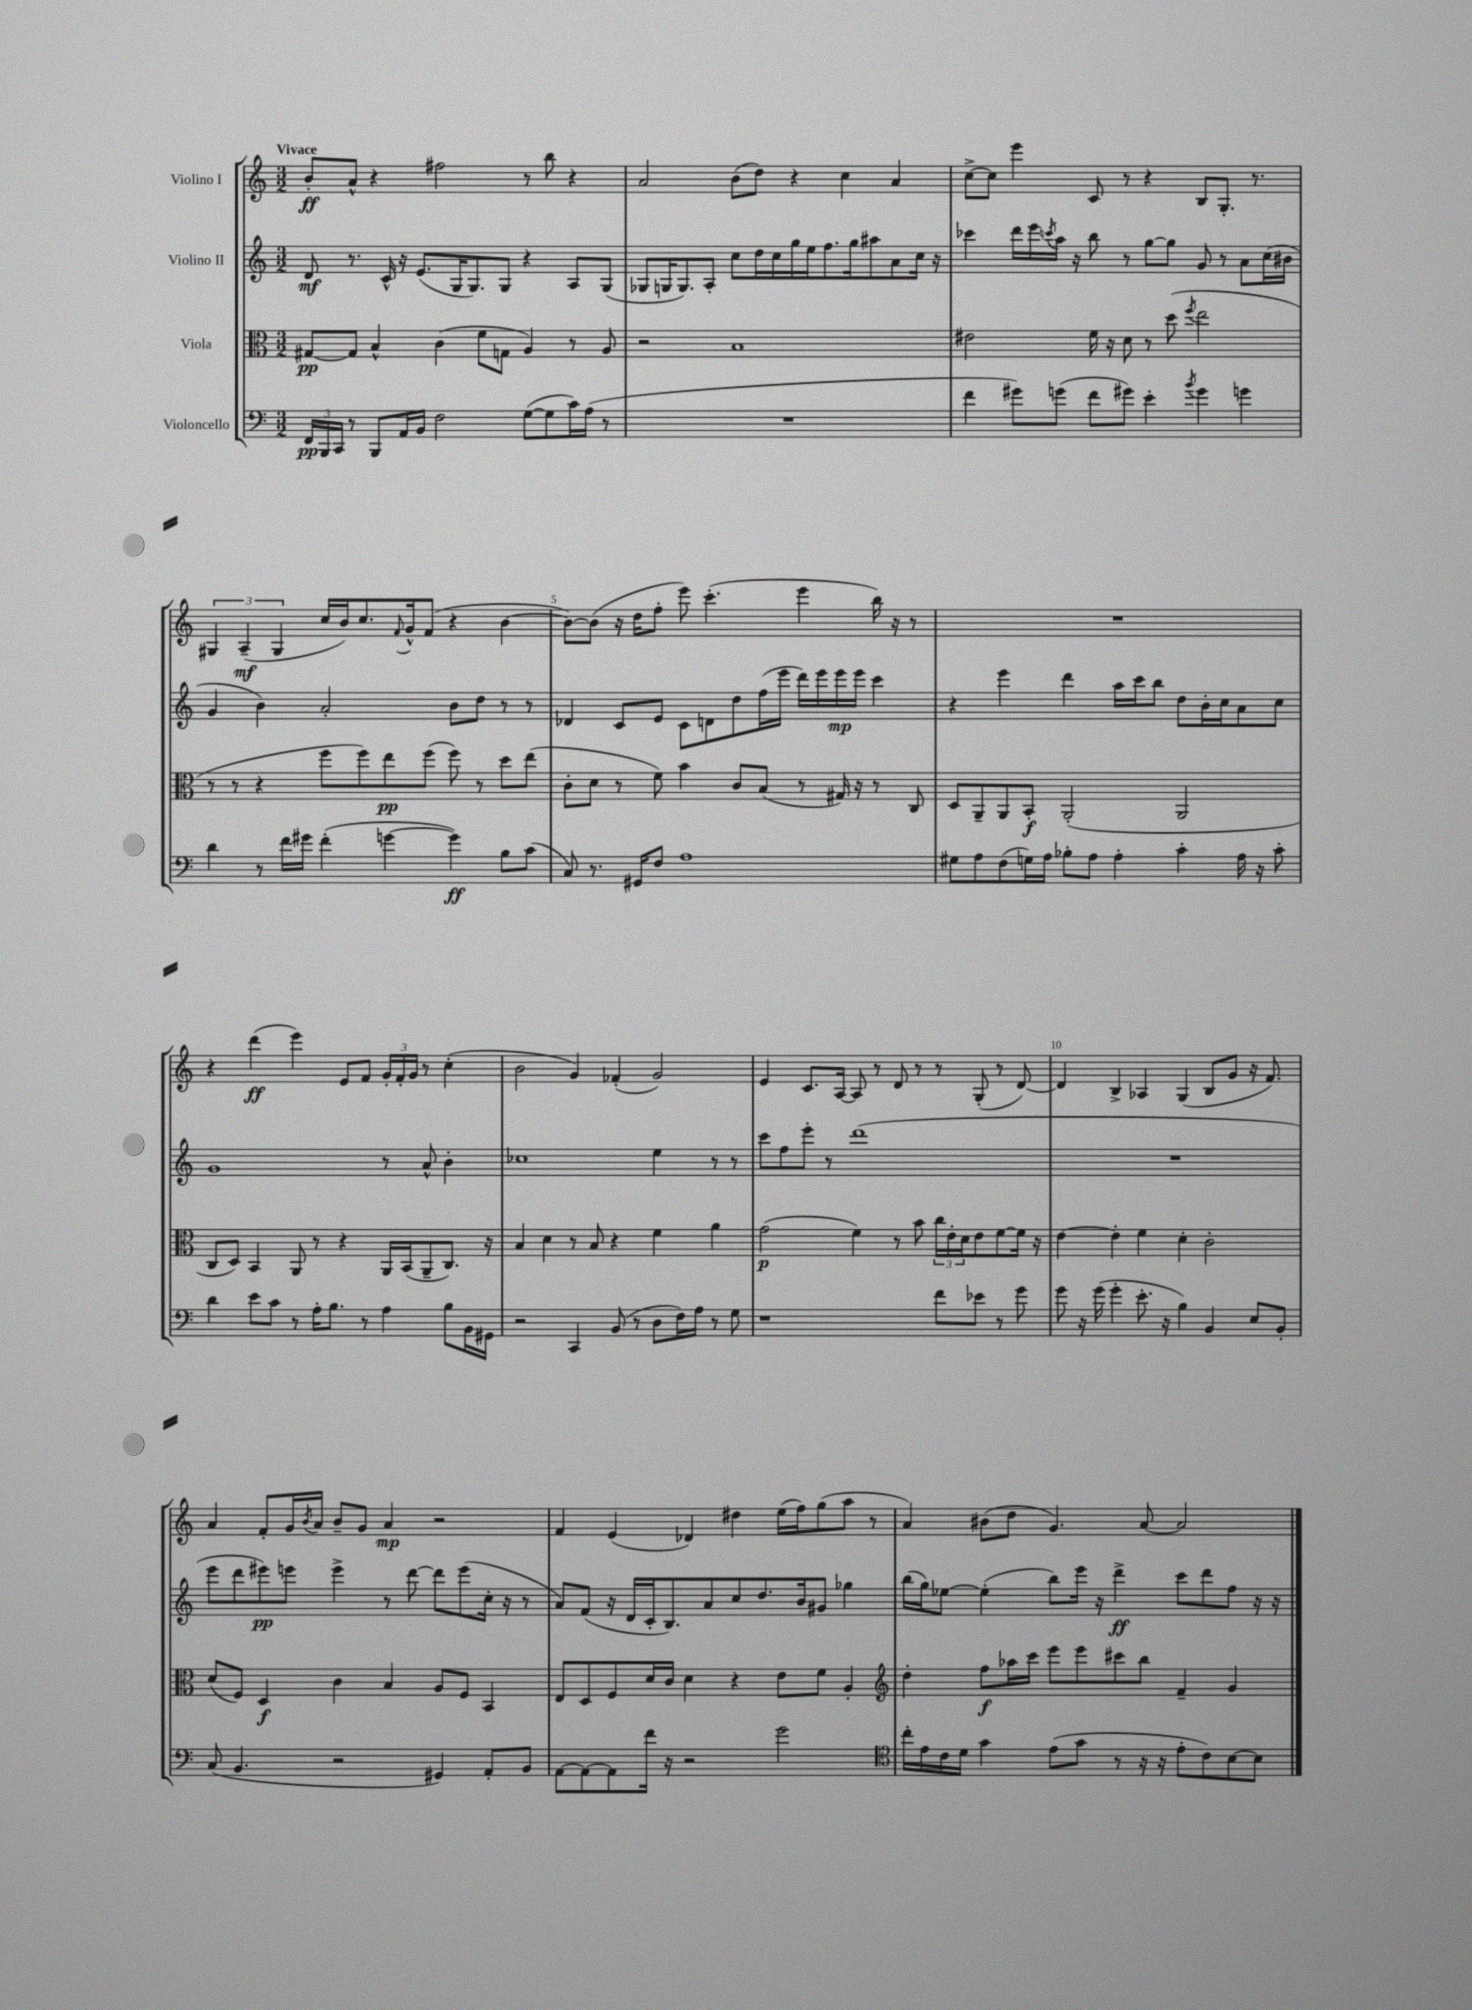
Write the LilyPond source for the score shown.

<<
\new StaffGroup <<
\new Staff = "s0" \with { instrumentName = "Violino I" } {
    \clef treble \key c \major \numericTimeSignature \time 3/2 \tempo "Vivace"
    b'8-.\ff a'8-^ r4 fis''2 r8 b''8 r4 |
    a'2 b'8( d''8) r4 c''4 a'4 |
    c''8~-> c''8 e'''4 c'8 r8 r4 b8 g8.-. r8. |
    \tuplet 3/2 { gis4 a4--\mf( gis4 } c''16 b'16) c''8. \appoggiatura { f'8 } g'16-^ f'8( r4 b'4~ |
    b'8~) b'8( r16 d''16 f''8-. e'''8) c'''4.-.( e'''4 b''16) r16 r8 |
    R1. |
    r4 d'''4\ff( e'''4) e'8 f'8 \tuplet 3/2 { g'16-. f'16-. g'16 } r8 c''4-.( |
    b'2 g'4) fes'4-.( g'2) |
    e'4 c'8. a16~ a8 r8 d'8 r8 r8 g8-.( r8 d'8~) |
    d'4 b4-> aes4 g4( b8 g'8 r16 f'8.) |
    a'4 f'8-. g'16 \acciaccatura { b'8 } a'16 b'8-- g'8 a'4\mp r2 |
    f'4 e'4( des'4) dis''4 e''16( f''16) g''8( a''8 r8 |
    a'4) bis'8( d''8 g'4.) a'8~ a'2 \bar "|." |
}
\new Staff = "s1" \with { instrumentName = "Violino II" } {
    \clef treble \key c \major \numericTimeSignature \time 3/2
    d'8\mf r8. c'16-^ r16 e'8.( g16 g8.) g8 r4 a8 g8( |
    ges8 g16 g8.) a8-. c''8 d''16 c''16 g''16 e''16 f''8. g''16 ais''8 a'8 c''16 r16 |
    ces'''4 d'''16 e'''16 \acciaccatura { c'''8 } a''16 r16 b''8 r8 g''8~ g''8 g'8 r8 a'8 c''16( bis'16 |
    g'4 b'4) a'2-. b'8 d''8 r8 r8 |
    des'4 c'8 e'8 c'8 d'8 d''8 f''16( e'''16 d'''16) e'''16 e'''16\mp e'''16 c'''4 |
    r4 e'''4 d'''4 a''16 c'''16 b''8 d''8 b'16-. c''16 a'8 c''8 |
    g'1 r8 a'8-^ b'4-. |
    ces''1 e''4 r8 r8 |
    c'''8 f''8 e'''8-. r8 d'''1( |
    R1. |
    e'''8 d'''8 eis'''8\pp) e'''8 e'''4-> r8 d'''8~ d'''8 e'''8( c''16-. r16 r8 |
    a'8) f'8( r16 d'16 c'16-. b8.) a'8 c''8 d''8. b'16 gis'8 ges''4 |
    b''16( g''16) ees''8~ ees''4-.( b''8) e'''16 r16 d'''4->\ff c'''8 d'''8 f''8 r16 r16 \bar "|." |
}
\new Staff = "s2" \with { instrumentName = "Viola" } {
    \clef alto \key c \major \numericTimeSignature \time 3/2
    gis8~\pp gis8 b4-^ c'4( f'8 g8 a4) r8 a8 |
    r2 b1 |
    eis'2 f'16 r16 d'8 r8 d''8( \acciaccatura { f''8 } e''2 |
    r8 r8 r4 f''8 f''8) e''8\pp f''8( f''8) r8 d''8 e''8( |
    c'8-. d'8 r8 f'8) b'4 c'8 b8( r8 gis16) r16 r8 c8 |
    d8 a,8-- a,8 b,8-.\f a,2-.( a,2 |
    c8 d8) b,4 a,8 r8 r4 a,16 b,16( a,8-- c8.) r16 |
    b4 d'4 r8 b8 r4 f'4 a'4 |
    g'2\p( f'4) r8 b'8 \tuplet 3/2 { c''16 e'16-. d'16 } e'8 f'8~ f'16 r16 |
    e'4~ e'4-. f'4 d'4-. c'2-. |
    d'8( f8) d4\f c'4 b4 a8 f8 b,4 |
    e8 d8 f8 d'16 c'16 d'4 r4 e'8 f'8 a4-. |
    \clef treble d''4-. f''8\f aes''16 c'''16 e'''8 e'''8 cis'''8 b''8 f'4-- g'4 \bar "|." |
}
\new Staff = "s3" \with { instrumentName = "Violoncello" } {
    \clef bass \key c \major \numericTimeSignature \time 3/2
    \tuplet 3/2 { f,16\pp b,,16 c,16 } r8 b,,8 a,16 b,16 f2 g8~( g8 c'16) a16( r8 |
    R1. |
    f'4 gis'8) g'8( f'8 gis'8) e'4-. \acciaccatura { b'8 } gis'4 g'4 |
    d'4 r8 f'16 gis'16 f'4-.( g'4~ g'4\ff) b8 c'8( |
    c8) r8. gis,16 f8 a1 |
    gis8 a8 f8( g16) a16 bes8-. a8 a4-. c'4-. a16 r16 c'8-. |
    d'4 e'8 c'8 r8 a16-. b8. r8 a4 b8 b,16 gis,16 |
    r2 c,4 b,8( r8 d8 f16) a16 r8 g8 |
    r1 f'8 ees'8 r8 g'8 |
    g'8 r16 g'16( g'4-. e'8.-. r16 b4) b,4 e8 b,8-. |
    c8( b,4. r2 gis,4) a,8-. b,8 |
    a,8~ a,8~ a,8 f'16 r16 r2 g'2 |
    \clef tenor c''16-. e'16 c'16 d'16 g'4 e'8( g'8 r8 r16 r16 e'8-. c'8) b8~ b8 \bar "|." |
}
>>
>>
\layout { \context { \Score \override BarNumber.break-visibility = ##(#f #t #t) barNumberVisibility = #(every-nth-bar-number-visible 5) } }
